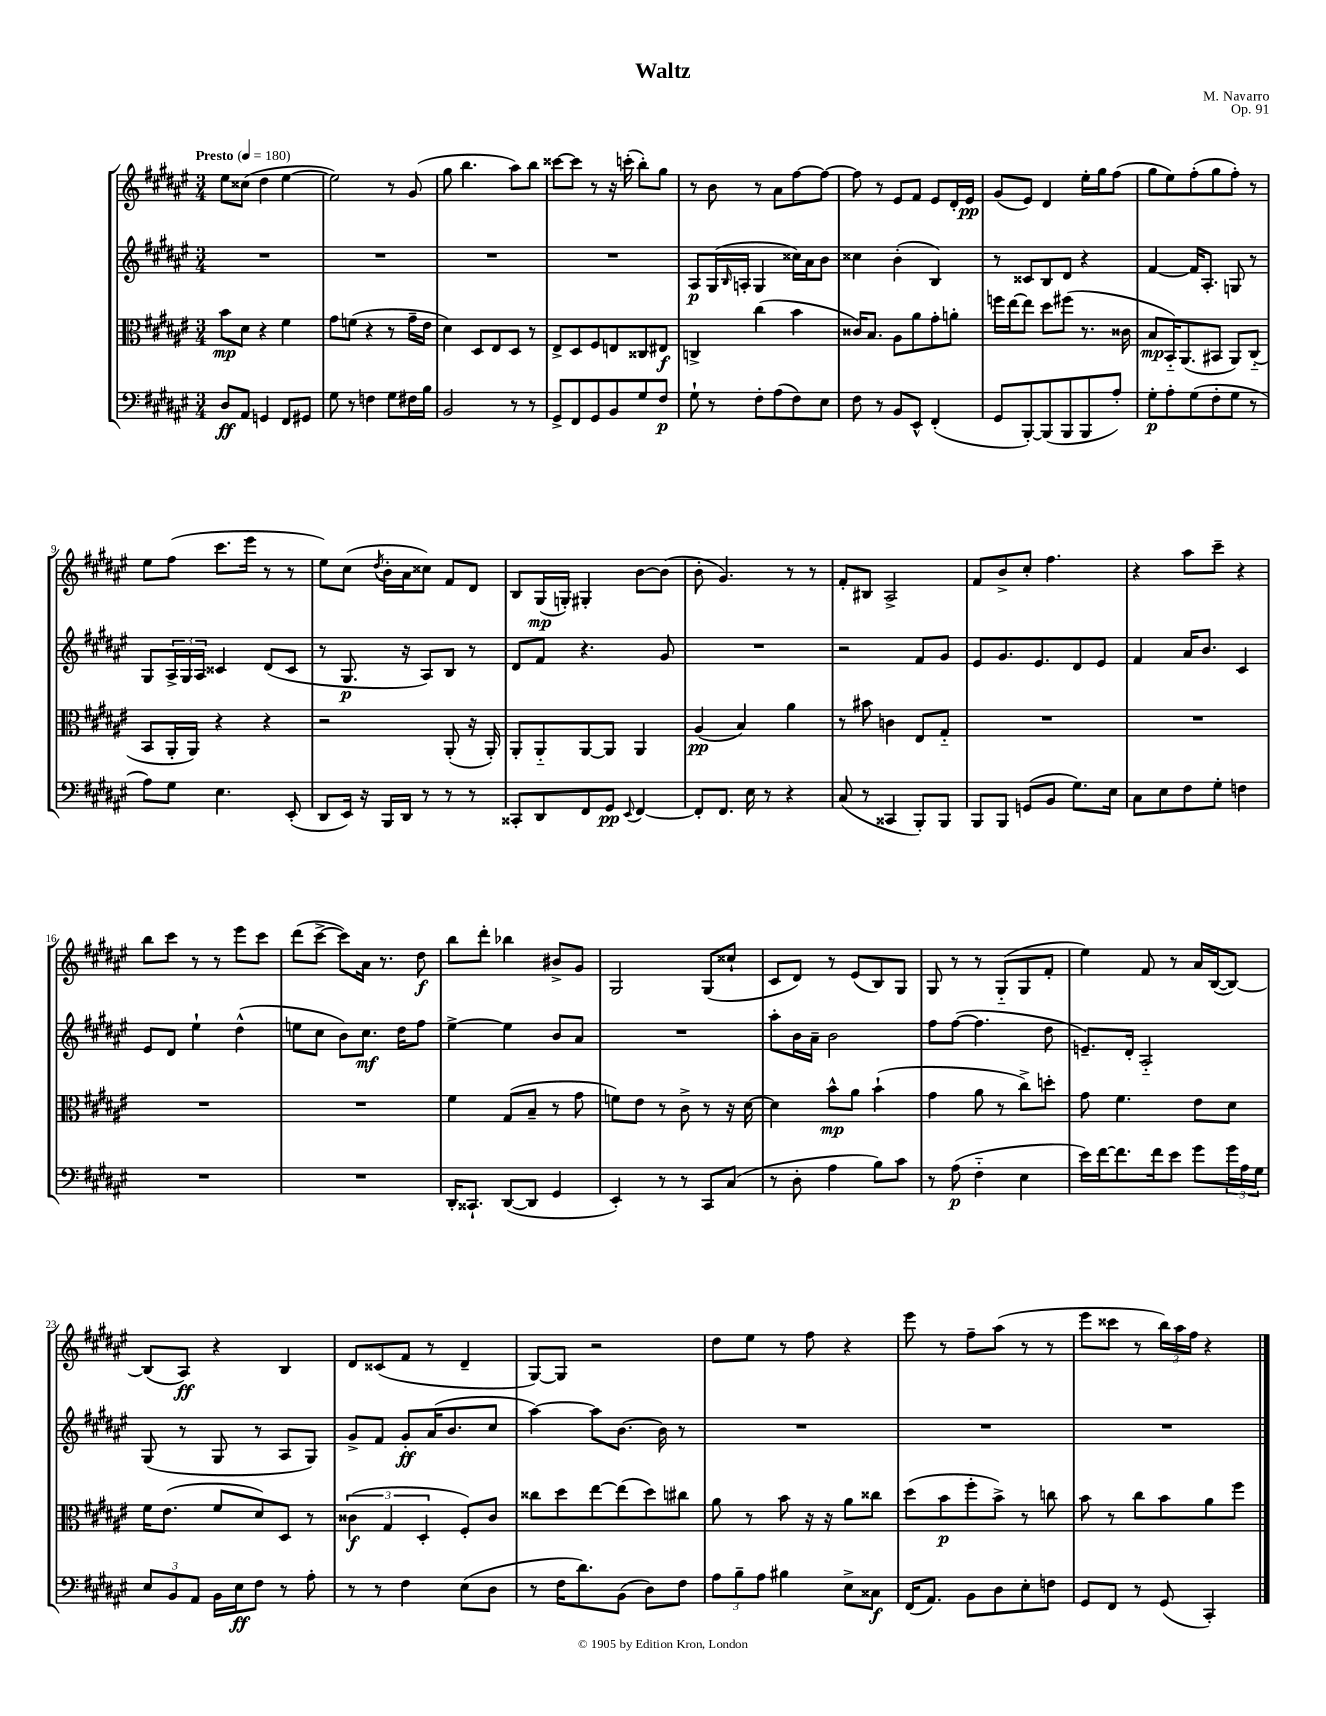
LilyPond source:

\header { title = "Waltz" composer = "M. Navarro" opus = "Op. 91" }
<<
\new StaffGroup <<
\new Staff = "s0" {
    \clef treble \key fis \major \numericTimeSignature \time 3/4 \tempo "Presto" 4 = 180
    eis''8 cisis''8( dis''4 eis''4~ |
    eis''2) r8 gis'8( |
    gis''8 b''4. ais''8) b''8 |
    cisis'''8~ cisis'''8 r8 r16 c'''16-.( b''8-.) gis''8 |
    r8 b'8 r8 ais'8 fis''8~ fis''8~ |
    fis''8 r8 eis'8 fis'8 eis'8 dis'16-. eis'16\pp |
    gis'8( eis'8) dis'4 eis''16-. gis''16 fis''8( |
    gis''8 eis''8) fis''8-.( gis''8 fis''8-.) r8 |
    eis''8 fis''8( cis'''8. eis'''16 r8 r8 |
    eis''8) cis''8( \acciaccatura { dis''8 } b'16-. ais'16 cisis''8) fis'8 dis'8 |
    b8 gis16\mp( g16-.) gis4-. b'8~ b'8( |
    b'8-. gis'4.) r8 r8 |
    fis'8-. bis8 ais2-> |
    fis'8 b'8-> cis''8-. fis''4. |
    r4 ais''8 cis'''8-- r4 |
    b''8 cis'''8 r8 r8 eis'''8 cis'''8 |
    dis'''8( cis'''8~-> cis'''8) ais'16 r8. dis''8\f |
    b''8 dis'''8-. bes''4 bis'8-> gis'8 |
    gis2 gis8( cisis''8-! |
    cis'8 dis'8) r8 eis'8( b8) gis8 |
    gis8 r8 r8 gis8-_( gis8 fis'8-. |
    eis''4) fis'8 r8 ais'16 b16~( b8~) |
    b8( ais8\ff) r4 b4 |
    dis'8 cisis'8( fis'8 r8 dis'4-- |
    gis8~) gis8 r2 |
    dis''8 eis''8 r8 fis''8 r4 |
    eis'''8 r8 fis''8-- ais''8( r8 r8 |
    eis'''8 cisis'''8 r8 \tuplet 3/2 { b''16) ais''16 fis''16 } r4 \bar "|." |
}
\new Staff = "s1" {
    \clef treble \key fis \major \numericTimeSignature \time 3/4
    R2. |
    R2. |
    R2. |
    R2. |
    ais8\p gis16( \grace { b16 } a16-. gis4 cisis''16) ais'16 b'8 |
    cisis''4 b'4-.( b4) |
    r8 cisis'8 b8 dis'8 r4 |
    fis'4~ fis'16 ais8.-. g8 r8 |
    gis8 \tuplet 3/2 { ais16-> gis16 ais16 } cisis'4 dis'8( cisis'8 |
    r8 gis8.\p r16 ais8) b8 r8 |
    dis'8 fis'8 r4. gis'8 |
    R2. |
    r2 fis'8 gis'8 |
    eis'8 gis'8. eis'8. dis'8 eis'8 |
    fis'4 ais'16 b'8. cis'4 |
    eis'8 dis'8 eis''4-! dis''4-^( |
    e''8 cis''8 b'8) cis''8.\mf dis''16 fis''8 |
    eis''4~-> eis''4 b'8 ais'8 |
    R2. |
    ais''8-. b'16 ais'16-- b'2 |
    fis''8 fis''8~( fis''4. dis''8 |
    e'8.--) dis'16-. ais2-_ |
    gis8( r8 gis8 r8 ais8 gis8) |
    gis'8-> fis'8 gis'8-.\ff ais'16( b'8. cis''8 |
    ais''4~) ais''8 b'8.~ b'16 r8 |
    R2. |
    R2. |
    R2. \bar "|." |
}
\new Staff = "s2" {
    \clef alto \key fis \major \numericTimeSignature \time 3/4
    b'8\mp dis'8 r4 fis'4 |
    gis'8 f'8( r4 r8 gis'16-- eis'16 |
    dis'4) dis8 eis8 dis8 r8 |
    eis8-> dis8 fis8 e8 cisis8 eis8\f |
    c4-> cis''4( b'4 |
    cisis'16) b8. ais8 ais'8 gis'8-. a'8-. |
    f''16 eis''16~ eis''8 dis''8 fis''8( r8. cisis'16 |
    b8\mp b,16-_) ais,8.( bis,8 ais,8) cis8-_( |
    b,8 ais,16-. ais,16) r4 r4 |
    r2 ais,8-.( r16 ais,16-.) |
    ais,8-. ais,8-_ ais,8~ ais,8 ais,4 |
    ais4\pp( b4) ais'4 |
    r8 bis'8 c'4 eis8 gis8-_ |
    R2. |
    R2. |
    R2. |
    R2. |
    fis'4 gis8( b8-- r8 gis'8 |
    f'8) eis'8 r8 cis'8-> r8 r16 dis'16~ |
    dis'4 b'8-^\mp ais'8 b'4-!( |
    gis'4 ais'8 r8 cis''8->) d''8-. |
    gis'8 fis'4. eis'8 dis'8 |
    fis'16 eis'8.( fis'8 dis'8) dis8 r8 |
    \tuplet 3/2 { cisis'4\f( gis4 dis4-. } fis8-.) cisis'8 |
    cisis''8 dis''8 eis''8~ eis''8( dis''8) cis''8 |
    ais'8 r8 b'8 r16 r16 ais'8 cisis''8 |
    dis''8( b'8\p fis''8-. b'8->) r8 c''8 |
    b'8 r8 cis''8 b'8 ais'8 fis''8 \bar "|." |
}
\new Staff = "s3" {
    \clef bass \key fis \major \numericTimeSignature \time 3/4
    dis8\ff ais,8 g,4 fis,8 gis,8 |
    gis8 r8 f4 gis8 fis16 b16 |
    b,2 r8 r8 |
    gis,8-> fis,8 gis,8 b,8 gis8 fis8\p |
    gis8-! r8 fis8-. ais8( fis8) eis8 |
    fis8 r8 b,8 eis,8-^ fis,4-.( |
    gis,8 b,,8~-.) b,,8( b,,8 b,,8 ais8-.) |
    gis8-.\p ais8-. gis8( fis8-. gis8 r8 |
    ais8) gis8 eis4. eis,8-.( |
    dis,8 eis,16) r16 b,,16 dis,16 r8 r8 r8 |
    cisis,8-. dis,8 fis,8 gis,8\pp \appoggiatura { eis,8 } fis,4~ |
    fis,8-. fis,8. eis16 r8 r4 |
    cis8( r8 cisis,4 b,,8-.) b,,8 |
    b,,8 b,,8 g,8( b,8 gis8.) eis16 |
    cis8 eis8 fis8 gis8-. f4 |
    R2. |
    R2. |
    dis,16-. cisis,8.-! dis,8~( dis,8 gis,4 |
    eis,4-.) r8 r8 cis,8 cis8( |
    r8 dis8-. ais4 b8) cis'8 |
    r8 ais8\p( fis4-_ eis4 |
    eis'16) fis'16~ fis'8. fis'16 eis'8 gis'8 \tuplet 3/2 { gis'16 ais16 gis16 } |
    \tuplet 3/2 { eis8 b,8 ais,8 } b,16 eis16\ff fis8 r8 ais8-. |
    r8 r8 fis4 eis8( dis8 |
    r8 fis16 dis'8.) b,8( dis8) fis8 |
    \tuplet 3/2 { ais8 b8-- ais8 } bis4 eis8-> cisis8\f |
    fis,16( ais,8.) b,8 dis8 eis8-. f8 |
    gis,8 fis,8 r8 gis,8( cis,4-.) \bar "|." |
}
>>
>>
